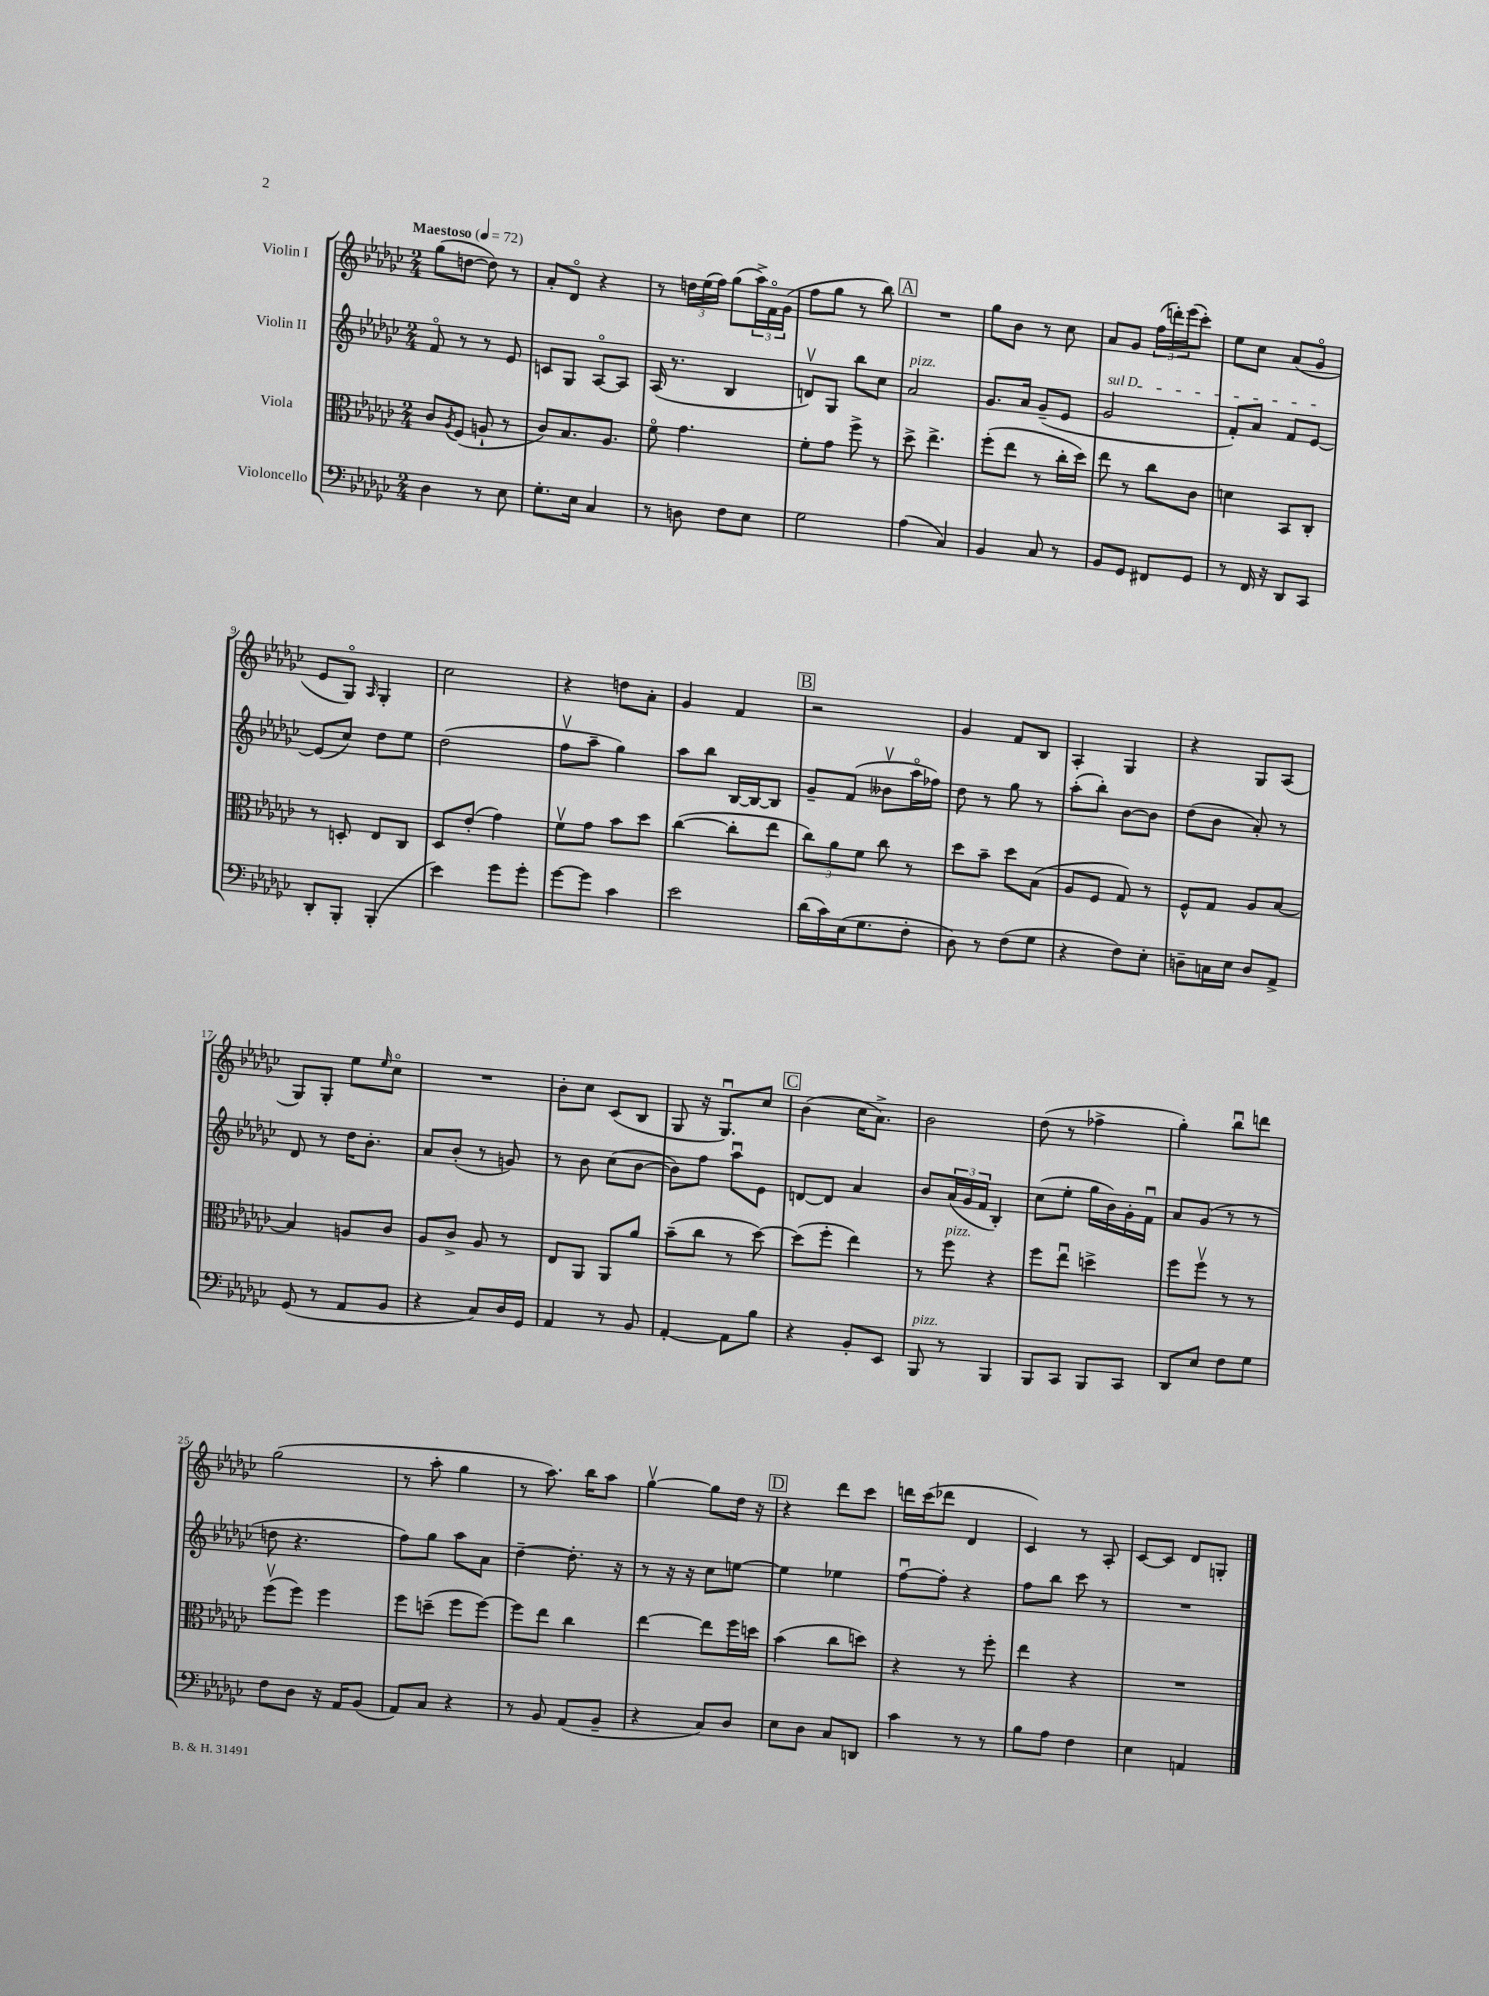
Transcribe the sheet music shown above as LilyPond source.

<<
\new StaffGroup <<
\new Staff = "s0" \with { instrumentName = "Violin I" } {
    \clef treble \key ges \major \numericTimeSignature \time 2/4 \tempo "Maestoso" 4 = 72
    ges''8( d''8~ d''8) r8 |
    aes'8-. des'8\flageolet r4 |
    r8 \tuplet 3/2 { d''16 ees''16( f''16) } ges''8( \tuplet 3/2 { aes''16->) f'16\flageolet ges'16( } |
    f''8 ges''8 r8 bes''8) |
    \mark \markup { \box "A" } R2 |
    ges''8 bes'8 r8 ces''8 |
    aes'8 ges'8 \tuplet 3/2 { f''16( d'''16-.) ees'''16( } ces'''8-.) |
    ees''8 ces''8 aes'8( ges'8\flageolet |
    ees'8 ges8\flageolet) \grace { aes16 } ges4-. |
    ces''2 |
    r4 d''8 aes'8-. |
    ges'4 f'4 |
    \mark \markup { \box "B" } r2 |
    ges'4 f'8 bes8 |
    aes4-. ges4 |
    r4 ges8 aes8( |
    ges8) ges8-. ees''8 \grace { ees''16 } ces''8\flageolet |
    R2 |
    bes'8-. ces''8 ces'8( bes8 |
    ges8 r16 ges8.\downbow) ces''8 |
    \mark \markup { \box "C" } bes'4( ces''16 aes'8.->) |
    bes'2 |
    des''8( r8 fes''4-> |
    ges''4-.) bes''8\downbow d'''8 |
    ges''2( |
    r8 aes''8-. ges''4 |
    r8 aes''8.) bes''16 aes''8 |
    ges''4~\upbow ges''8 des''16 r16 |
    \mark \markup { \box "D" } r4 des'''8 ces'''8 |
    d'''16 ces'''16( des'''8 des'4 |
    ces'4) r8 aes8-. |
    ces'8~ ces'8 des'8 g8-. \bar "|." |
}
\new Staff = "s1" \with { instrumentName = "Violin II" } {
    \clef treble \key ges \major \numericTimeSignature \time 2/4
    f'8\flageolet r8 r8 ees'8 |
    c'8 ges8 aes8~\flageolet aes8 |
    aes16( r8. bes4 |
    d'8\upbow) ges8 bes''8 ces''8 |
    \mark \markup { \box "A" } aes'2^\markup { \italic "pizz." } |
    ges'8. aes'16 ges'8--( ees'8 |
    \once \override TextSpanner.bound-details.left.text = \markup { \italic "sul D" } ges'2\startTextSpan |
    f'8-.) aes'8 f'8 ees'8~\stopTextSpan |
    ees'8( ces''8) des''8 ees''8 |
    des''2( |
    f''8\upbow aes''8-- ges''4) |
    aes''8 bes''8 bes16~ bes16~ bes8 |
    \mark \markup { \box "B" } ges'8-- f'8( beses'8\upbow aes''16\flageolet fes''16) |
    des''8 r8 ges''8 r8 |
    aes''8-.( bes''8-.) bes'8~ bes'8 |
    des''8( bes'8 aes'8-.) r8 |
    des'8 r8 des''16 bes'8.-. |
    aes'8 bes'8-.( r8 g'8) |
    r8 bes'8 ces''8( bes'8~ |
    bes'8) f''8 aes''8\downbow ees'8 |
    \mark \markup { \box "C" } d'8~ d'8 aes'4 |
    bes'8 \tuplet 3/2 { aes'16( ges'16 f'16 } bes4-.) |
    ces''8( ees''8-. ges''16 bes'16) ges'16-. f'16\downbow |
    aes'8 ges'8( r8 r8 |
    d''8 r4. |
    f''8) ges''8 aes''8 aes'8 |
    des''4~-- des''8.-. r16 |
    r8 r16 r16 ces''8 e''8~ |
    \mark \markup { \box "D" } e''4 ees''4 |
    f''8~\downbow f''8-. r4 |
    f''8 bes''8 ces'''8 r8 |
    R2 \bar "|." |
}
\new Staff = "s2" \with { instrumentName = "Viola" } {
    \clef alto \key ges \major \numericTimeSignature \time 2/4
    ces'8 \acciaccatura { aes8 } f8( a8-! r8 |
    ces'8) bes8. aes8. |
    f'8\flageolet ges'4. |
    f'8-. ges'8 f''8-> r8 |
    \mark \markup { \box "A" } des''8-> ees''4.-> |
    f''8-.( ees''8 r8 ces''16-. des''16) |
    ees''8 r8 ces''8 ces'8 |
    d'4 bes,8 ces8-. |
    r8 d8-. ees8 ces8 |
    des8 ees'8-.( ges'4) |
    f'8\upbow ges'8 bes'8 des''8 |
    ces''4~( ces''8-. ees''8 |
    \mark \markup { \box "B" } \tuplet 3/2 { ces''8) aes'8 f'8 } ces''8 r8 |
    des''8 bes'8-- des''8 bes8( |
    aes8 f8 ges8) r8 |
    f8-^ ges8 aes8 bes8~ |
    bes4 a8 ces'8 |
    aes8 ces'8-> aes8 r8 |
    ees8 aes,8 aes,8 aes'8 |
    bes'8--( ces''8 r8 des''8~) |
    \mark \markup { \box "C" } des''8( f''8-. ees''4) |
    r8 f''8^\markup { \italic "pizz." } r4 |
    f''8 ees''8\downbow d''4-> |
    f''8 f''8\upbow r8 r8 |
    f''8\upbow( f''8) f''4 |
    f''8 d''8--( f''8 f''8~) |
    f''8 ees''8 ces''4 |
    ees''4~ ees''8 f''16 d''16 |
    \mark \markup { \box "D" } bes'4( ces''8 d''8) |
    r4 r8 f''8-. |
    ees''4 r4 |
    R2 \bar "|." |
}
\new Staff = "s3" \with { instrumentName = "Violoncello" } {
    \clef bass \key ges \major \numericTimeSignature \time 2/4
    des4 r8 ees8 |
    ges8.-. ees16 ces4 |
    r8 d8 f8 ees8 |
    ges2 |
    \mark \markup { \box "A" } aes4( ces4) |
    bes,4 ces8 r8 |
    bes,8 ges,8 fis,8 ges,8 |
    r8 f,16 r16 des,8 ces,8 |
    des,8-. bes,,8-. bes,,4-.( |
    ees'4) ges'8 ges'8-. |
    ges'8~ ges'8 ces'4 |
    ees'2 |
    \mark \markup { \box "B" } des'16( ces'16) ees16( ges8. f8-. |
    des8) r8 f8( ges8 |
    r4 f8) ees8-. |
    d8-- c16 ees16 d8 aes,8-> |
    ges,8( r8 aes,8 bes,8 |
    r4 ces8) des16 ges,16 |
    aes,4 r8 bes,8 |
    aes,4~-. aes,8 bes8 |
    \mark \markup { \box "C" } r4 bes,8-. ees,8 |
    bes,,8^\markup { \italic "pizz." } r8 bes,,4 |
    bes,,8 ces,8 bes,,8 ces,8 |
    des,8 ees8 f8 ges8 |
    f8 des8 r16 aes,16 bes,8( |
    aes,8) ces8 r4 |
    r8 bes,8 aes,8( bes,8-- |
    r4 ces8) des8 |
    \mark \markup { \box "D" } ees8 des8 ces8 d,8 |
    ces'4 r8 r8 |
    bes8 aes8 f4 |
    ees4 a,4 \bar "|." |
}
>>
>>
